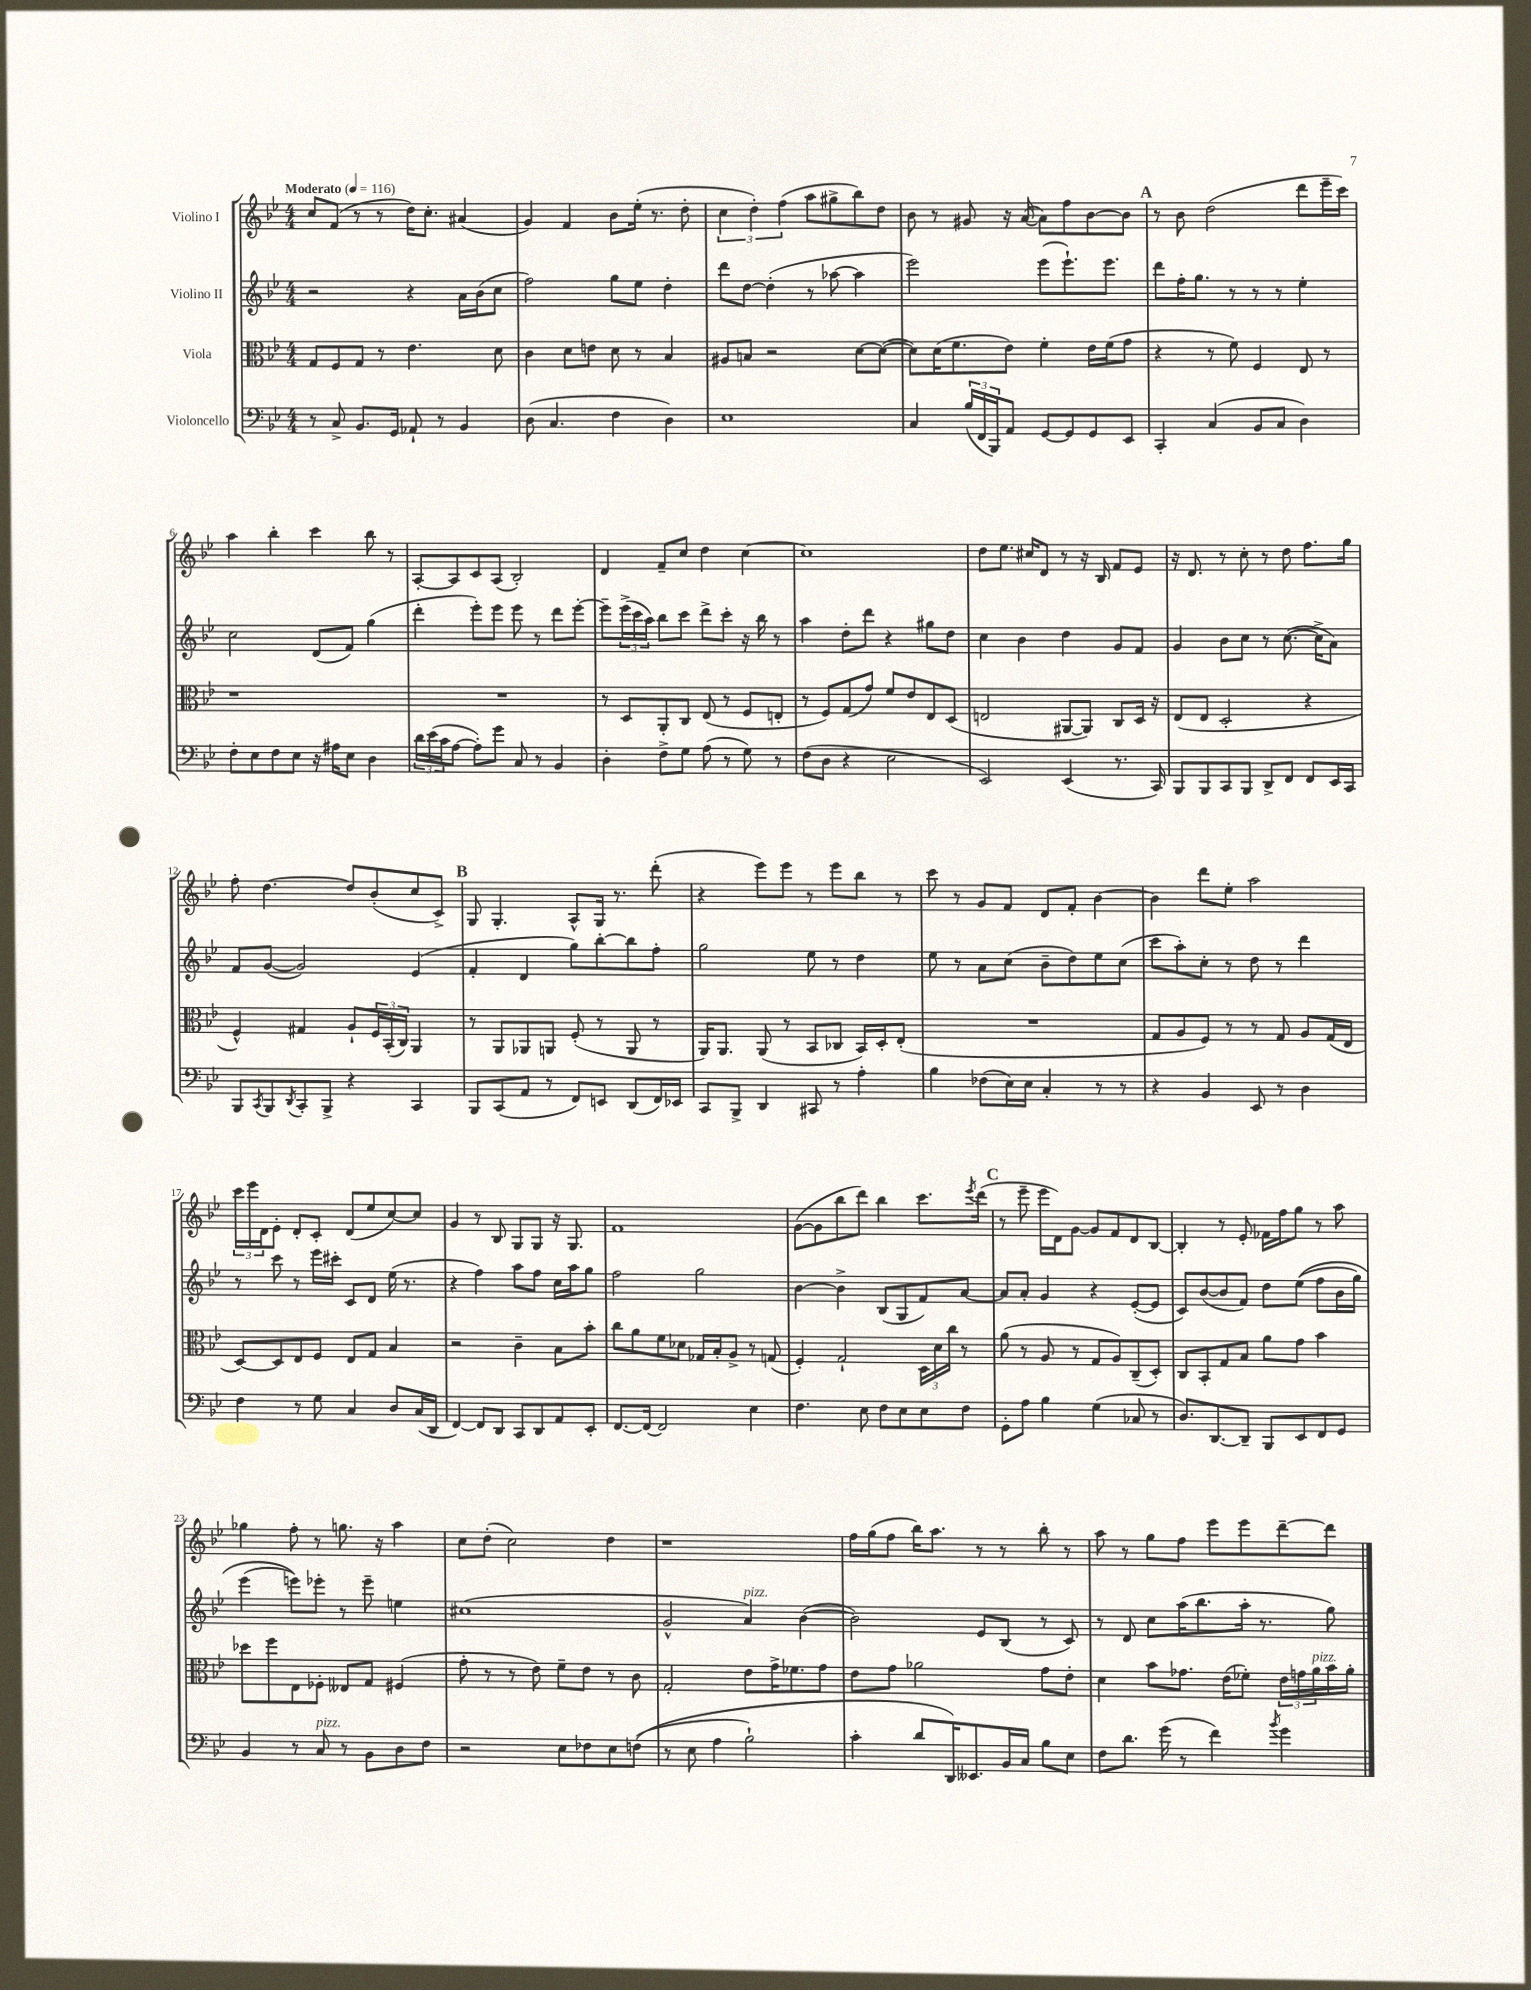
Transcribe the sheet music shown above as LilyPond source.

<<
\new StaffGroup <<
\new Staff = "s0" \with { instrumentName = "Violino I" } {
    \clef treble \key bes \major \numericTimeSignature \time 4/4 \tempo "Moderato" 4 = 116
    c''8 f'8( r8 r8 d''16) c''8.-. ais'4( |
    g'4) f'4 bes'8 ees''16-.( r8. d''8-. |
    \tuplet 3/2 { c''4 d''4-.) f''4( } a''8 gis''8-> bes''8) d''8 |
    bes'8 r8 gis'8 r16 a'16~( a'8) f''8 bes'8~ bes'8 |
    \mark \markup { \bold "A" } r8 bes'8 d''2( d'''8 ees'''16-- c'''16) |
    a''4 bes''4-. c'''4 bes''8 r8 |
    a8~-. a8 c'8 a8( bes2-.) |
    d'4 f'8-- c''8 d''4 c''4~ |
    c''1 |
    d''8 ees''8. cis''16 d'8 r8 r16 bes16 f'8 ees'8 |
    r16 d'8. r8 c''8-. r8 d''8 f''8. g''16 |
    f''8-. d''4.~ d''8 bes'8-.( c''8 c'8->) |
    \mark \markup { \bold "B" } g8 g4.-. a8-^ g16 r8. d'''8-.( |
    r4 ees'''8) ees'''8 r8 ees'''8 bes''8 r8 |
    c'''8 r8 g'8 f'8 d'8 f'8-. bes'4~ |
    bes'4 d'''8 ees''8-. a''2 |
    \tuplet 3/2 { c'''16 ees'''16 d'16 } ees'8-. d'8-. c'8-. d'8( ees''8 c''8~) c''8 |
    g'4 r8 bes8 g8 g8 r16 g8. |
    f'1 |
    g'8~( g'8 bes''8 d'''8) bes''4 c'''8. \acciaccatura { ees'''8 } d'''16( |
    \mark \markup { \bold "C" } r8 ees'''8-- ees'''16 d'16) g'8~ g'8 f'8 d'8 bes8~ |
    bes4-. r8 ees'8-. fes'16 f''16 g''8 r8 a''8 |
    ges''4 f''8-. r8 g''8. r16 a''4 |
    c''8 d''8-.( c''2) d''4 |
    r1 |
    f''16 g''16( f''8 bes''16) a''8. r8 r8 bes''8-. r8 |
    a''8 r8 g''8 f''8 ees'''8 ees'''8 d'''8~-- d'''8 \bar "|." |
}
\new Staff = "s1" \with { instrumentName = "Violino II" } {
    \clef treble \key bes \major \numericTimeSignature \time 4/4
    r2 r4 a'16 bes'16( c''8 |
    f''2) g''8 ees''8 d''4-. |
    d'''8 d''8~ d''4-.( r8 aes''8~ aes''4 |
    ees'''2) ees'''8( ees'''8.-!) ees'''8. |
    \mark \markup { \bold "A" } d'''8 f''16-. g''8. r8 r8 r8 ees''4-. |
    c''2 d'8( f'8) g''4( |
    d'''4-. ees'''8-.) ees'''8 ees'''8 r8 d'''8 ees'''8~-. |
    ees'''8-- \tuplet 3/2 { ees'''16->( c'''16 a''16) } bes''8 c'''8 d'''8-> c'''8-. r16 bes''16 r8 |
    a''4 d''8-. d'''8 r4 gis''8 d''8 |
    c''4 bes'4 d''4 g'8 f'8 |
    g'4 bes'8 c''8 r8 c''8.~( c''16-> a'8) |
    f'8 g'8~( g'2) ees'4( |
    \mark \markup { \bold "B" } f'4-. d'4 g''8) bes''8~-. bes''8 f''8-. |
    g''2 ees''8 r8 d''4 |
    ees''8 r8 a'8 c''8( bes'8-- d''8) ees''8 c''8( |
    c'''8 a''8-.) c''8-. r8 d''8 r8 d'''4 |
    r8 c'''8 r8 ees'''16 cis'''16-. c'8 d'8 ees''16( r8. |
    r4 f''4) a''8 f''8 c''16 a''16 g''8 |
    f''2 g''2 |
    bes'4~ bes'4-> bes8( g8 f'8) a'8~ |
    \mark \markup { \bold "C" } a'8 a'8-. g'4 r4 ees'8~-.( ees'8 |
    c'8) bes'8~( bes'8 f'8) d''8 ees''8(\( f''8 bes'16 g''16) |
    ees'''4( e'''8)\) ees'''8-. r8 ees'''8-- e''4 |
    cis''1( |
    g'2-^ a'4^\markup { \italic "pizz." }) bes'4~( |
    bes'2) ees'8 bes8( r8 c'8) |
    r8 d'8 c''8 a''16( bes''8. a''16-. r8. g''8) \bar "|." |
}
\new Staff = "s2" \with { instrumentName = "Viola" } {
    \clef alto \key bes \major \numericTimeSignature \time 4/4
    g8 f8 g8 r8 ees'4. d'8 |
    c'4 d'8 e'8 d'8 r8 bes4 |
    ais8 b8 r2 d'8~ d'8~( |
    d'8) d'16( f'8. ees'8) f'4-. ees'16 f'16( g'8 |
    \mark \markup { \bold "A" } r4 r8 f'8) f4 ees8 r8 |
    r1 |
    R1 |
    r8 d8 a,8-. c8 ees8( r8 f8 e8-. |
    r8 f8) g8( g'8) f'8 ees'8 ees8 d8( |
    e2 ais,8~ ais,8) c8 d16 r16 |
    ees8( ees8 d2-. r4 |
    f4-^) gis4 a8-! \tuplet 3/2 { f16 bes,16-.( c16) } a,4 |
    \mark \markup { \bold "B" } r8 a,8 aes,8 a,8 f8-.( r8 a,8 r8 |
    a,16) a,8. a,8( r8 bes,8 ces8 bes,16) d16-. ees8-.( |
    R1 |
    g8 a8 f8) r8 r8 g8 a8 g16( ees16 |
    d8~) d8 ees8 f8 ees8 g8 bes4 |
    r2 c'4-- bes8 bes'8-. |
    c''8 a'8 f'8 des'8 ges16 bes16-. a8-> r8 g8( |
    f4-.) g2-! \tuplet 3/2 { d16 d'16 c''16 } r8 |
    \mark \markup { \bold "C" } a'8( r8 a8 r8 g8 a8) c8--( d8-.) |
    c8 bes,8-. g8 bes8 a'8 g'8 bes'4 |
    des''8 f''8 ees8 fes8-. eeses8 g8 fis4( |
    g'8-. r8 r8 ees'8) f'8-- ees'8 r8 c'8 |
    g2-. ees'8 g'16-> fes'8. g'8 |
    ees'8 g'8 aes'2 g'8 ees'8-. |
    d'4 bes'8 ges'8. ees'16( fes'8-.) \tuplet 3/2 { ees'16 g'16 a'16^\markup { \italic "pizz." } } bes'16 a'16-. \bar "|." |
}
\new Staff = "s3" \with { instrumentName = "Violoncello" } {
    \clef bass \key bes \major \numericTimeSignature \time 4/4
    r8 c8-> bes,8. g,16 aes,8-! r8 bes,4 |
    d8( c4. f4 d4) |
    ees1 |
    c4 \tuplet 3/2 { bes16( f,16 bes,,16) } a,8 g,8~ g,8 g,8 ees,8 |
    \mark \markup { \bold "A" } c,4-. c4( bes,8 c8 d4) |
    f8-. ees8 f8 ees8 r16 ais16 ees8 d4 |
    \tuplet 3/2 { d'16 ees'16( c'16 } a8~ a8-.) g'8 c8 r8 bes,4 |
    d4-. f8-> g8 a8( r8 g8) r8 |
    f8( d8 r4 ees2 |
    ees,2) ees,4( r8. c,16) |
    bes,,8 bes,,8 c,8 bes,,8 d,8-> f,8 f,8 ees,16 c,16 |
    bes,,8 \acciaccatura { c,8 } bes,,8 \acciaccatura { d,8 } c,8-. bes,,8-> r4 c,4 |
    \mark \markup { \bold "B" } bes,,8 c,8( a,8 r8 f,8) e,8 d,8( f,16) ees,16 |
    c,8 bes,,8-> d,4 cis,8 r8 a4-. |
    bes4 fes8( ees16) ees16 c4-. r8 r8 |
    r4 bes,4 ees,8 r8 d4 |
    f4 r8 g8 c4 d8 c16( d,16 |
    f,4~) f,8 d,8 c,8 d,8 a,8 ees,8-. |
    f,8.~ f,16~ f,2 ees4 |
    f4. ees8 f8 ees8 ees8 f8 |
    \mark \markup { \bold "C" } g,8-. a8 bes4 g4( ces8 r8 |
    d8.) d,8.~ d,8-- bes,,8 ees,8 f,8 g,8 |
    bes,4 r8 c8^\markup { \italic "pizz." } r8 bes,8 d8 f8 |
    r2 ees8 fes8 ees8 f8(\( |
    r8 ees8 a4 bes2-!) |
    c'4-. d'8 d,16\) eeses,8. bes,16 c16 bes8 ees8 |
    f8 d'8. g'16( r8 f'4) \acciaccatura { bes'8 } g'4 \bar "|." |
}
>>
>>
